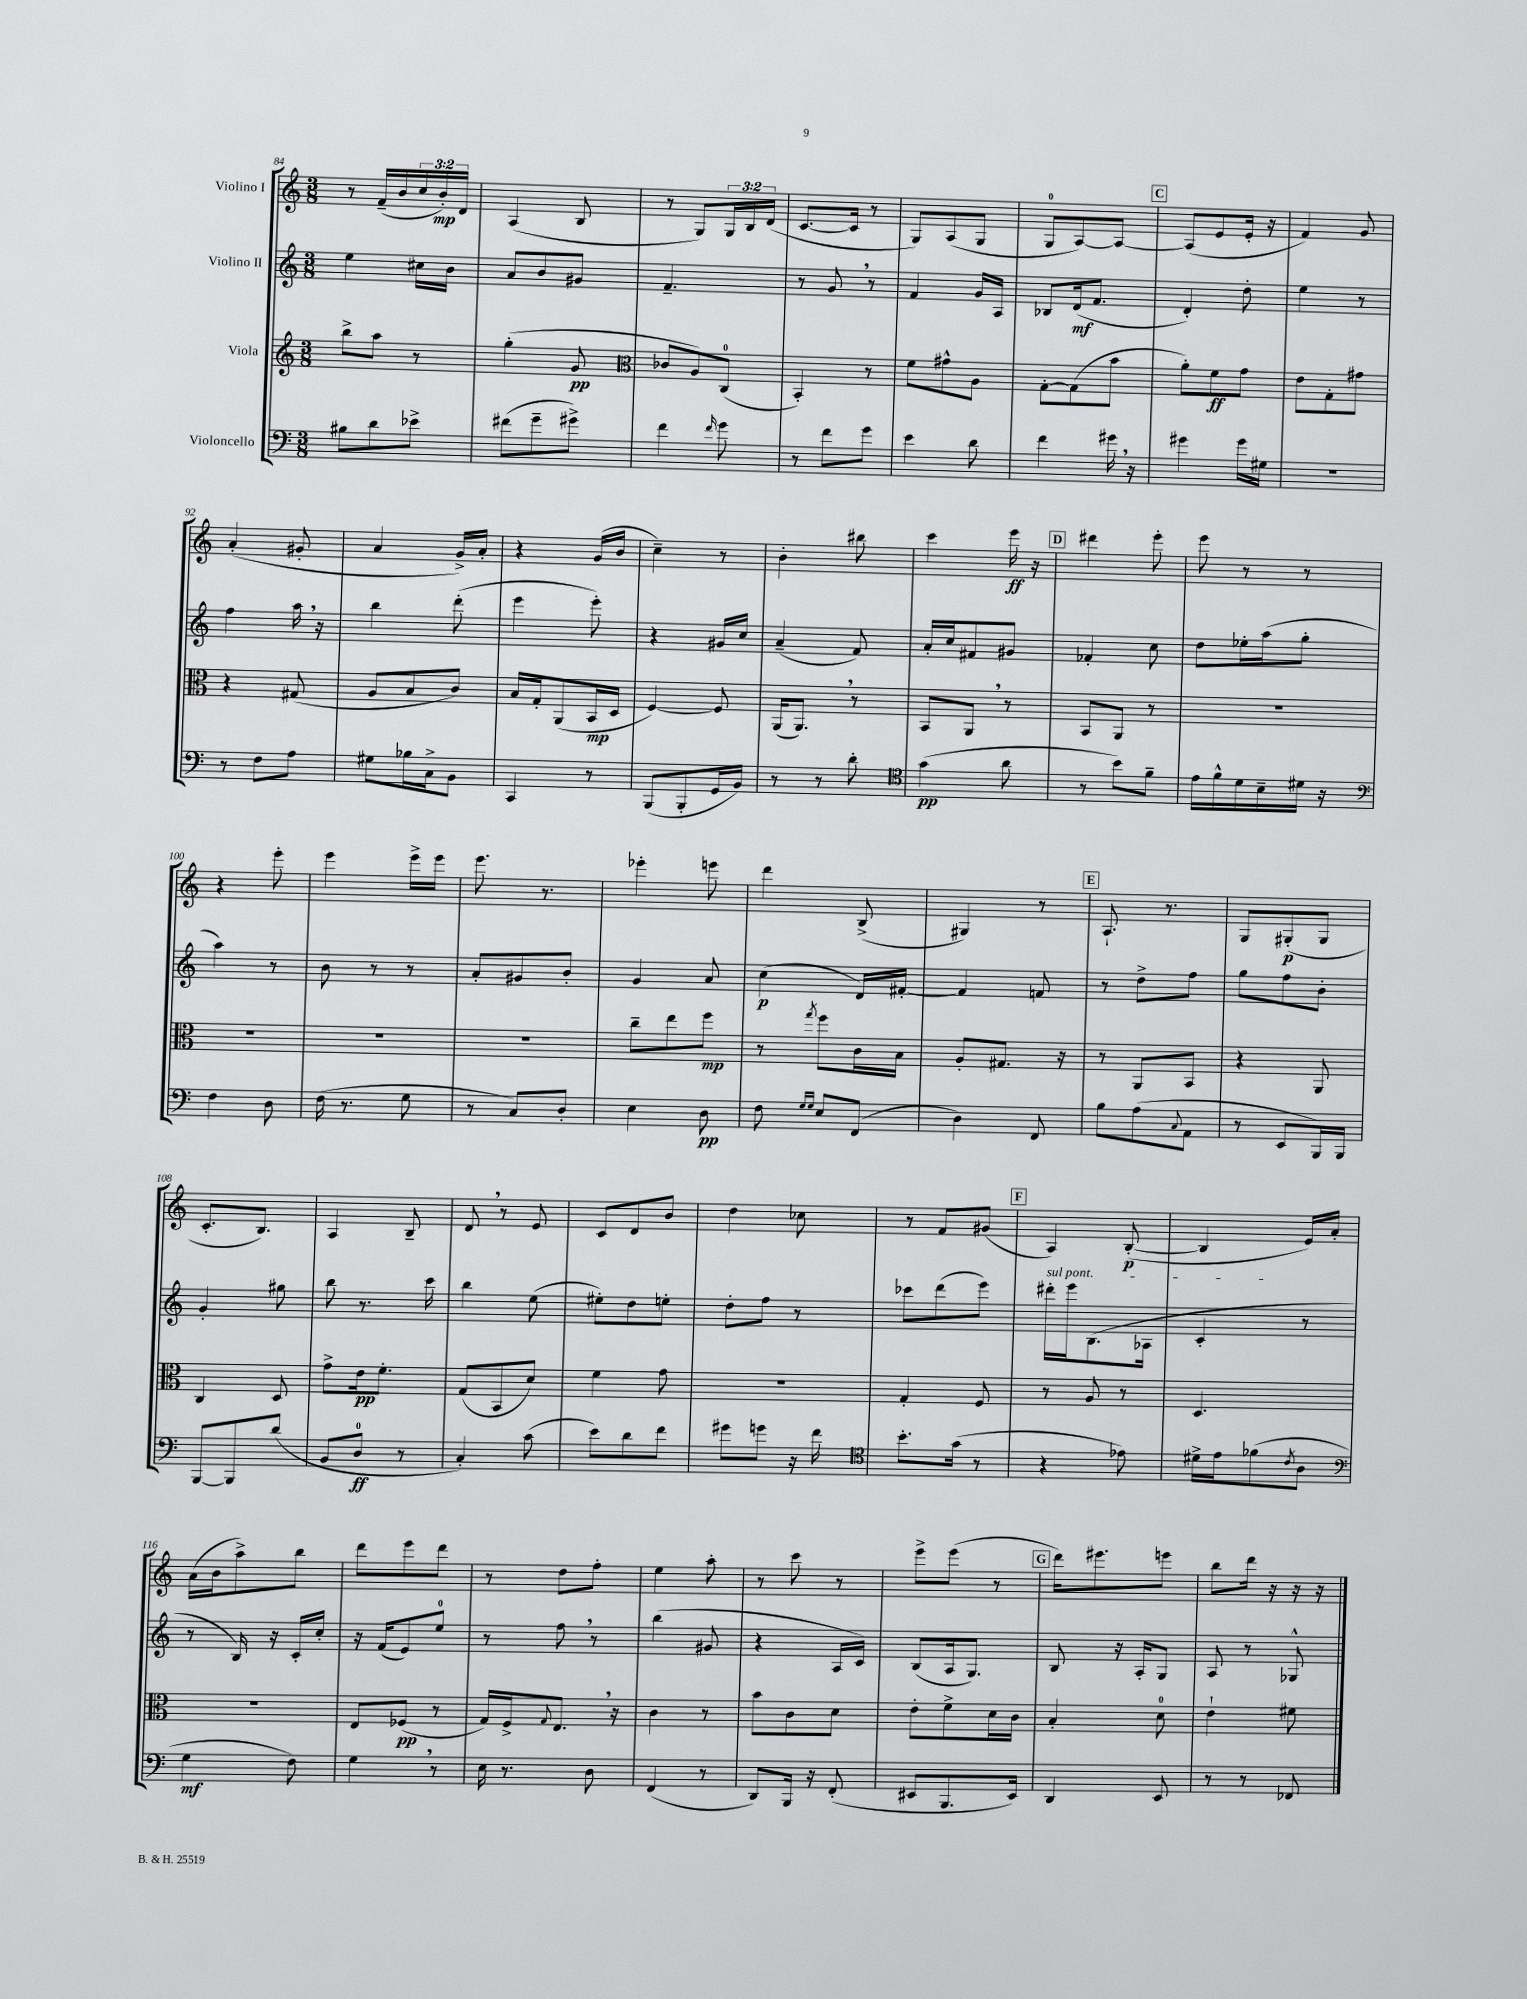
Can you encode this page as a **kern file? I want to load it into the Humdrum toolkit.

**kern	**dynam	**kern	**dynam	**kern	**dynam	**kern	**dynam
*part4	*part4	*part3	*part3	*part2	*part2	*part1	*part1
*staff4	*staff4	*staff3	*staff3	*staff2	*staff2	*staff1	*staff1
*I"Violoncello	*	*I"Viola	*	*I"Violino II	*	*I"Violino I	*
*clefF4	*	*clefG2	*	*clefG2	*	*clefG2	*
*k[]	*	*k[]	*	*k[]	*	*k[]	*
*M3/8	*	*M3/8	*	*M3/8	*	*M3/8	*
=84	=84	=84	=84	=84	=84	=84	=84
8B#X\L	.	8bb^\L	.	4ee\	.	8r	.
8d\	.	8aa\J	.	.	.	(16f~/LL	.
.	.	.	.	.	.	16b/	.
8e-X^\J	.	8r	.	16cc#X\LL	.	24cc/	.
.	.	.	.	.	.	24b'/)	mp
.	.	.	.	16b\JJ	.	.	.
.	.	.	.	.	.	24d/JJ	.
=85	=85	=85	=85	=85	=85	=85	=85
(8f#X\L	.	(4gg'\	.	8a/L	.	(4A/	.
8g~\	.	.	.	8b/	.	.	.
8g#X^\J)	.	8g/	pp	8g#X/J	.	8B/	.
=86	=86	=86	=86	=86	=86	=86	=86
*	*	*clefC3	*	*	*	*	*
4f\	.	8c-X/L	.	4.f~/	.	8r	.
.	.	8A/)	.	.	.	8G/L)	.
16qqf/	.	.	.	.	.	.	.
8g\	.	(8C/J	.	.	.	24G/L	.
.	.	.	.	.	.	24B/	.
.	.	.	.	.	.	(24d/JJ	.
=87	=87	=87	=87	=87	=87	=87	=87
8r	.	4BB'/)	.	8r	.	[8.c/L	.
8f\L	.	.	.	8g,/	.	.	.
.	.	.	.	.	.	16c/Jk]	.
8g\J	.	8r	.	8r	.	8r	.
=88	=88	=88	=88	=88	=88	=88	=88
4e\	.	8f\L	.	4f/	.	8G/L)	.
.	.	8g#X^^\	.	.	.	(8A/	.
8d\	.	8A\J	.	16g/LL	.	8G/J	.
.	.	.	.	16A/JJ	.	.	.
=89	=89	=89	=89	=89	=89	=89	=89
4f\	.	[8G'\L	.	8B-X/L	.	8G/L	.
.	.	(8G\]	.	(16d/k	mf	[8A/)	.
.	.	.	.	8.f/J	.	.	.
16g#X,\	.	8b\J	.	.	.	8A/J_	.
16r	.	.	.	.	.	.	.
!!LO:REH:place=s1:t=C
=90	=90	=90	=90	=90	=90	=90	=90
4g#X\	.	8a'\L)	.	4d'/)	.	(8A/L]	.
.	.	8f\	ff	.	.	8e/	.
16g#\LL	.	8g\J	.	8dd'\	.	16e'/Jk	.
16G#X\JJ	.	.	.	.	.	16r	.
=91	=91	=91	=91	=91	=91	=91	=91
4.r	.	8e\L	.	4ee\	.	4f/)	.
.	.	8G'\	.	.	.	.	.
.	.	8g#X\J	.	8r	.	8g/	.
!!LO:LB:g=z
=92	=92	=92	=92	=92	=92	=92	=92
8r	.	4r	.	4ff\	.	(4a'/	.
8F\L	.	.	.	.	.	.	.
8A\J	.	(8G#X/	.	16aa,\	.	8g#X'/	.
.	.	.	.	16r	.	.	.
=93	=93	=93	=93	=93	=93	=93	=93
8G#X\L	.	8A/L	.	4bb\	.	4a/	.
16B-X\L	.	8B/	.	.	.	.	.
16C^\J	.	.	.	.	.	.	.
8BB\J	.	8c/J)	.	(8ddd'\	.	16g^/LL)	.
.	.	.	.	.	.	16a'/JJ	.
=94	=94	=94	=94	=94	=94	=94	=94
4CC/	.	16B/LL	.	4eee\	.	4r	.
.	.	16G'/J	.	.	.	.	.
.	.	(8AA/	.	.	.	.	.
8r	.	16BB/L	mp	8eee'\)	.	(16g/LL	.
.	.	16D/JJ	.	.	.	16b/JJ	.
=95	=95	=95	=95	=95	=95	=95	=95
(8BBB/L	.	[4F/)	.	4r	.	4cc~\)	.
8BBB'/	.	.	.	.	.	.	.
16GG/L	.	8F/]	.	16g#X/LL	.	8r	.
16BB/JJ)	.	.	.	16cc/JJ	.	.	.
=96	=96	=96	=96	=96	=96	=96	=96
8r	.	(16AA/KL	.	(4a~/	.	4b'\	.
.	.	8.AA,/J)	.	.	.	.	.
8r	.	.	.	.	.	.	.
8d'\	.	8r	.	8f/)	.	8bb#X\	.
=97	=97	=97	=97	=97	=97	=97	=97
*clefC4	*	*	*	*	*	*	*
(4g\	pp	8BB/L	.	16a'/LL	.	4ccc\	.
.	.	.	.	16cc/J	.	.	.
.	.	8AA,/J	.	8f#X/	.	.	.
8a\	.	8r	.	8g#X/J	.	16eee\	ff
.	.	.	.	.	.	16r	.
!!LO:REH:place=s1:t=D
=98	=98	=98	=98	=98	=98	=98	=98
8r	.	8BB/L	.	4f-X'/	.	4ddd#X\	.
8b\L)	.	8AA/J	.	.	.	.	.
8f~\J	.	8r	.	8cc\	.	8eee'\	.
=99	=99	=99	=99	=99	=99	=99	=99
16e\LL	.	4.r	.	8dd\L	.	8eee\	.
16f^^\	.	.	.	.	.	.	.
16d\	.	.	.	16ee-X'\L	.	8r	.
16B~\	.	.	.	(16aa\J	.	.	.
16d#X\JJ	.	.	.	8gg'\J	.	8r	.
16r	.	.	.	.	.	.	.
!!LO:LB:g=z
=100	=100	=100	=100	=100	=100	=100	=100
*clefF4	*	*	*	*	*	*	*
4F\	.	4.r	.	4aa\)	.	4r	.
8D\	.	.	.	8r	.	8eee'\	.
=101	=101	=101	=101	=101	=101	=101	=101
(16F\	.	4.r	.	8b\	.	4eee\	.
8.r	.	.	.	.	.	.	.
.	.	.	.	8r	.	.	.
8G\	.	.	.	8r	.	16eee^\LL	.
.	.	.	.	.	.	16eee\JJ	.
=102	=102	=102	=102	=102	=102	=102	=102
8r	.	4.r	.	8a'/L	.	8.eee\	.
8C/L)	.	.	.	8g#X/	.	.	.
.	.	.	.	.	.	8.r	.
8D'/J	.	.	.	8b'/J	.	.	.
=103	=103	=103	=103	=103	=103	=103	=103
4E\	.	8cc~\L	.	4g/	.	4eee-X'\	.
.	.	8ee\	.	.	.	.	.
8D\	pp	8ff\J	mp	8a/	.	8eeen\	.
=104	=104	=104	=104	=104	=104	=104	=104
8F\	.	8r	.	(4cc\	p	4ddd\	.
16qqG/LL	.	.	.	.	.	.	.
16qqG/JJ	.	8qgg/	.	.	.	.	.
8E/L	.	8ff\L	.	.	.	.	.
(8FF/J	.	16c\L	.	16d/LL)	.	(8B^/	.
.	.	16B\JJ	.	[16f#X'/JJ	.	.	.
=105	=105	=105	=105	=105	=105	=105	=105
4D\)	.	8A'/L	.	4f#/]	.	4G#X/)	.
.	.	8.G#X/J	.	.	.	.	.
8FF/	.	.	.	8fn/	.	8r	.
.	.	16r	.	.	.	.	.
!!LO:REH:place=s1:t=E
=106	=106	=106	=106	=106	=106	=106	=106
8B\L	.	8r	.	8r	.	8.A`/	.
(8A\	.	8AA/L	.	8dd^\L	.	.	.
.	.	.	.	.	.	8.r	.
8qqC/	.	.	.	.	.	.	.
8AA\J	.	8BB/J	.	8ff\J	.	.	.
=107	=107	=107	=107	=107	=107	=107	=107
8r	.	4r	.	8gg\L	.	8G/L	.
8EE/L	.	.	.	8ff\	.	(8G#X'/	p
16BBB/L)	.	8AA/	.	8b'\J	.	8G#/J	.
16BBB/JJ	.	.	.	.	.	.	.
!!LO:LB:g=z
=108	=108	=108	=108	=108	=108	=108	=108
[8BBB/L	.	4C/	.	4g'/	.	8.c'/L	.
8BBB/]	.	.	.	.	.	.	.
.	.	.	.	.	.	8.B/J)	.
(8d/J	.	8D/	.	8gg#X\	.	.	.
=109	=109	=109	=109	=109	=109	=109	=109
8BB/L	.	8g^\L	.	8bb\	.	4A/	.
8D/J	ff	16e\k	pp	8.r	.	.	.
.	.	8.f'\J	.	.	.	.	.
8r	.	.	.	.	.	8B~/	.
.	.	.	.	16ccc\	.	.	.
=110	=110	=110	=110	=110	=110	=110	=110
4C'/)	.	(8G/L	.	4bb\	.	8d,/	.
.	.	8BB/	.	.	.	8r	.
(8c\	.	8d/J)	.	(8ee\	.	8e/	.
=111	=111	=111	=111	=111	=111	=111	=111
8e\L)	.	4f\	.	8ee#X'\L)	.	8c/L	.
8d\	.	.	.	8dd\	.	8d/	.
8f\J	.	8g\	.	8een'\J	.	8b/J	.
=112	=112	=112	=112	=112	=112	=112	=112
8g#X\L	.	4.r	.	8dd'\L	.	4dd\	.
8gn\J	.	.	.	8ff\J	.	.	.
16r	.	.	.	8r	.	8cc-X\	.
16f\	.	.	.	.	.	.	.
=113	=113	=113	=113	=113	=113	=113	=113
*clefC4	*	*	*	*	*	*	*
8.b'\L	.	4G'/	.	8ccc-X\L	.	8r	.
.	.	.	.	(8ddd\	.	8f/L	.
(16g\Jk	.	.	.	.	.	.	.
8r	.	8F/	.	8eee\J)	.	(8g#X/J	.
!!LO:REH:place=s1:t=F
=114	=114	=114	=114	=114	=114	=114	=114
!	!	!	!	!LO:TX:a:i:t=sul pont.	!	!	!
4r	.	8r	.	16ddd#X'\LL	.	4A/)	.
.	.	.	.	16eee\J	.	.	.
.	.	8A/	.	(8.B\	.	.	.
8e-X\)	.	8r	.	.	.	([8B'/	p
.	.	.	.	16A-X\Jk	.	.	.
=115	=115	=115	=115	=115	=115	=115	=115
16d#X^\LL	.	4.D/	.	4c'/	.	4B/]	.
16e\J	.	.	.	.	.	.	.
(8f-X\	.	.	.	.	.	.	.
8qc/	.	.	.	.	.	.	.
8A\J	.	.	.	8r	.	16e/LL)	.
.	.	.	.	.	.	16a'/JJ	.
!!LO:LB:g=z
=116	=116	=116	=116	=116	=116	=116	=116
*clefF4	*	*	*	*	*	*	*
4G\	mf	4.r	.	8r	.	(16a\LL	.
.	.	.	.	.	.	16b\J	.
.	.	.	.	16B/)	.	8aa^\)	.
.	.	.	.	16r	.	.	.
8F\)	.	.	.	16c'/LL	.	8bb\J	.
.	.	.	.	16cc'/JJ	.	.	.
=117	=117	=117	=117	=117	=117	=117	=117
4G,\	.	8E/L	.	16r	.	8ddd\L	.
.	.	.	.	(16f/KL	.	.	.
.	.	(8F-X/J	pp	8e/)	.	8eee\	.
8r	.	8r	.	8ee/J	.	8ddd\J	.
=118	=118	=118	=118	=118	=118	=118	=118
16E\	.	16G/LL)	.	8r	.	8r	.
8.r	.	16F^/J	.	.	.	.	.
.	.	8qqG/	.	.	.	.	.
.	.	8.E,/J	.	8ff,\	.	8dd\L	.
8D\	.	.	.	8r	.	8ff'\J	.
.	.	16r	.	.	.	.	.
=119	=119	=119	=119	=119	=119	=119	=119
(4FF/	.	4c\	.	(4bb\	.	4ee\	.
8r	.	8r	.	8g#X/	.	8aa'\	.
=120	=120	=120	=120	=120	=120	=120	=120
8DD/L)	.	8b\L	.	4r	.	8r	.
16BBB/Jk	.	8c\	.	.	.	8ccc\	.
16r	.	.	.	.	.	.	.
(8FF'/	.	8d\J	.	16A/LL	.	8r	.
.	.	.	.	16c/JJ)	.	.	.
=121	=121	=121	=121	=121	=121	=121	=121
8EE#X/L	.	8e'\L	.	(8B/L	.	8eee^\L	.
8.BBB/	.	8f^\	.	16A/k	.	(8eee\J	.
.	.	.	.	8.G/J)	.	.	.
.	.	16d\L	.	.	.	8r	.
16EE#/Jk)	.	16c\JJ	.	.	.	.	.
!!LO:REH:place=s1:t=G
=122	=122	=122	=122	=122	=122	=122	=122
4DD/	.	4B'/	.	8B/	.	16ddd\KL)	.
.	.	.	.	.	.	8.eee#X\	.
.	.	.	.	16r	.	.	.
.	.	.	.	16A'/KL	.	.	.
8EE/	.	8d\	.	8G/J	.	8eeen\J	.
=123	=123	=123	=123	=123	=123	=123	=123
8r	.	4e`\	.	8A/	.	8bb\L	.
8r	.	.	.	8r	.	16ddd\Jk	.
.	.	.	.	.	.	16r	.
8FF-X/	.	8f#X\	.	8G-X^^/	.	16r	.
.	.	.	.	.	.	16r	.
==	==	==	==	==	==	==	==
*-	*-	*-	*-	*-	*-	*-	*-
